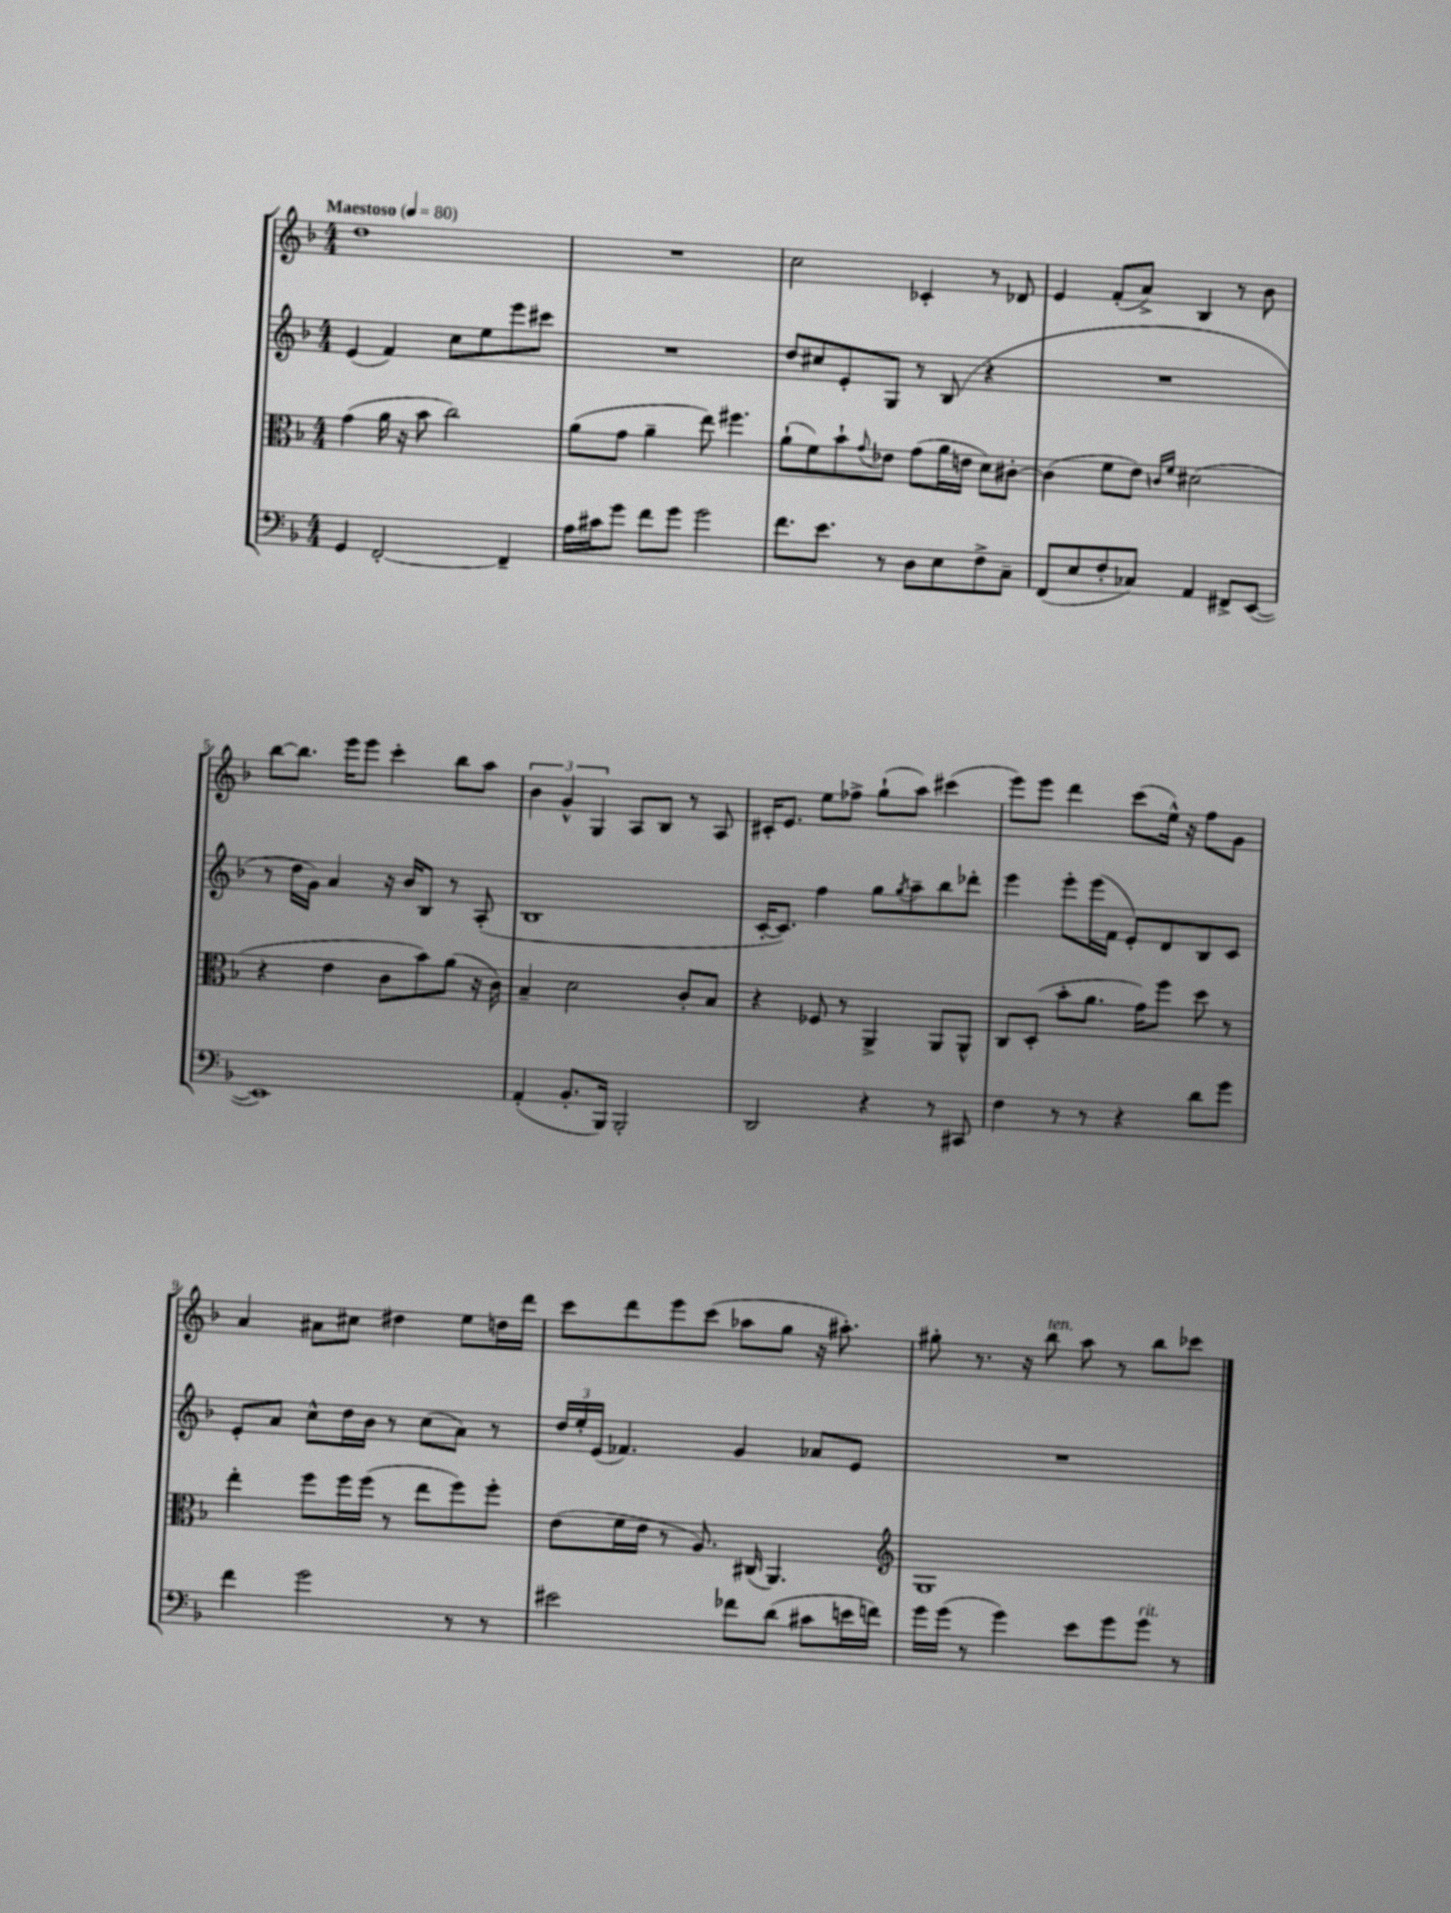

**kern	**kern	**kern	**kern
*part4	*part3	*part2	*part1
*staff4	*staff3	*staff2	*staff1
*clefF4	*clefC3	*clefG2	*clefG2
*k[b-]	*k[b-]	*k[b-]	*k[b-]
*M4/4	*M4/4	*M4/4	*M4/4
*MM80	*MM80	*MM80	*MM80
=1	=1	=1	=1
!	!	!	!LO:TX:a:B:t=Maestoso
4GG/	(4g\	(4e/	1dd
[2FF'/	16a\	4f/)	.
.	16r	.	.
.	8b-\	.	.
.	2cc\)	8cc\L	.
.	.	8ee\	.
4FF~/]	.	8eee\	.
.	.	8ccc#X\J	.
=2	=2	=2	=2
16A\LL	(8a\L	1r	1r
16c#X\J	.	.	.
8g\J	8g\J	.	.
8f\L	4a~\	.	.
8g\J	.	.	.
2g\	8ee\)	.	.
.	4.ff#X\	.	.
=3	=3	=3	=3
8.f\L	(8a`\L	8dd/L	2cc\
.	8f\)	8cc#X/	.
8.e\J	.	.	.
.	8b-`\	8e'/	.
.	8qqg/	.	.
8r	8e-X\J	8G/J	.
8D\L	(8g\L	8r	4c-X'/
8E\	16a\L	(8B-/	.
.	16en\JJ	.	.
8F^\	8d\L)	4r	8r
8C~\J	[8c#X'\J	.	8d-X/
=4	=4	=4	=4
(8FF/L	(4c#\]	1r	4e/
8E/	.	.	.
8F'/	8f\L	.	(8f'/L
8C-X/J)	8e\J)	.	8a^/J)
.	16qqcn/LL	.	.
.	16qqf/JJ	.	.
4AA/	(2d#X\	.	4B-/
8FF#X^/L	.	.	8r
([8EE/J	.	.	8b-\
!!LO:LB:g=z
=5	=5	=5	=5
1EE])	4r	8r	[8bb-\L
.	.	16dd\LL	8.bb-\J]
.	.	16g\JJ)	.
.	4e\	4a/	.
.	.	.	16eee\KL
.	.	.	8eee\J
.	8c\L	16r	4ccc'\
.	.	16b-/KL	.
.	8b-\)	8B-/J	.
.	(8a\J	8r	8bb-\L
.	16r	(8A'/	8aa\J
.	16c\)	.	.
=6	=6	=6	=6
(4AA'/	4B-~/	1B-	6b-\
.	.	.	6g^^/
8.BB-'/L	2d\	.	.
.	.	.	6G/
16BBB-/Jk)	.	.	.
2BBB-'/	.	.	8A/L
.	.	.	8B-/J
.	8c'/L	.	8r
.	8B-/J	.	8A/
=7	=7	=7	=7
2DD/	4r	[16c'/KL	16c#X'/KL
.	.	8.c/J])	8.e/J
.	8F-X/	4ff\	8ee\L
.	8r	.	8ff-X^\J
4r	4AA^/	8gg\L	(8gg`\L
.	.	8qgg/	.
.	.	8aa~\	8aa\J)
8r	8AA/L	8bb-\	(4ccc#X\
8CC#X/	8AA^^/J	8ddd-X'\J	.
=8	=8	=8	=8
4F\	8C/L	4eee\	8eee\L)
.	(8D'/J	.	8eee\J
8r	8b-'\L	8eee'\L	4ddd\
8r	8.a\J	(16eee\L	.
.	.	16f\JJ	.
4r	.	8e'/L)	(8ccc\L
.	16g\KL)	.	.
.	8ff\J	8d/	16ee^^\Jk)
.	.	.	16r
8d\L	8dd\	8B-/	8ff\L
8g\J	8r	8c/J	8g\J
!!LO:LB:g=z
=9	=9	=9	=9
4f\	4ee'\	8e'/L	4a/
.	.	8a/J	.
2g\	8ff\L	8cc^^\L	8a#X\L
.	16ff\L	16dd\L	8cc#X\J
.	(16ff\JJ	16b-\JJ	.
.	8r	8r	4dd#X\
.	8ee\L	(8cc\L	.
8r	8ff\)	8a\J)	8ee\L
8r	8ff'\J	8r	16ddn\L
.	.	.	16ddd\JJ
=10	=10	=10	=10
2e#X\	(8e\L	24dd/LL	8ccc\L
.	.	24ee'/	.
.	.	(24e/JJ	.
.	16f\L	4.f-X/)	8ddd\
.	16e\JJ	.	.
.	8r	.	8eee\
.	8.A/)	.	(8ccc\J
8f-X\L	.	4g/	8aa-X\L
.	(16C#X/	.	.
(8d\J	4.AA/)	.	8gg\J
8c#X\L	.	8a-X/L	16r
.	.	.	8.aa#X'\)
16en\L	.	8e/J	.
16fn\JJ)	.	.	.
=11	=11	=11	=11
*	*clefG2	*	*
16g\LL	1G	1r	8gg#X'\
(16g\JJ	.	.	.
8r	.	.	8.r
4g\)	.	.	.
.	.	.	16r
!	!	!	!LO:TX:a:i:t=ten.
.	.	.	8bb-\
8e\L	.	.	8aa\
8g\	.	.	8r
!LO:TX:a:i:t=rit.	!	!	!
8g\J	.	.	8bb-\L
8r	.	.	8ccc-X\J
==	==	==	==
*-	*-	*-	*-
